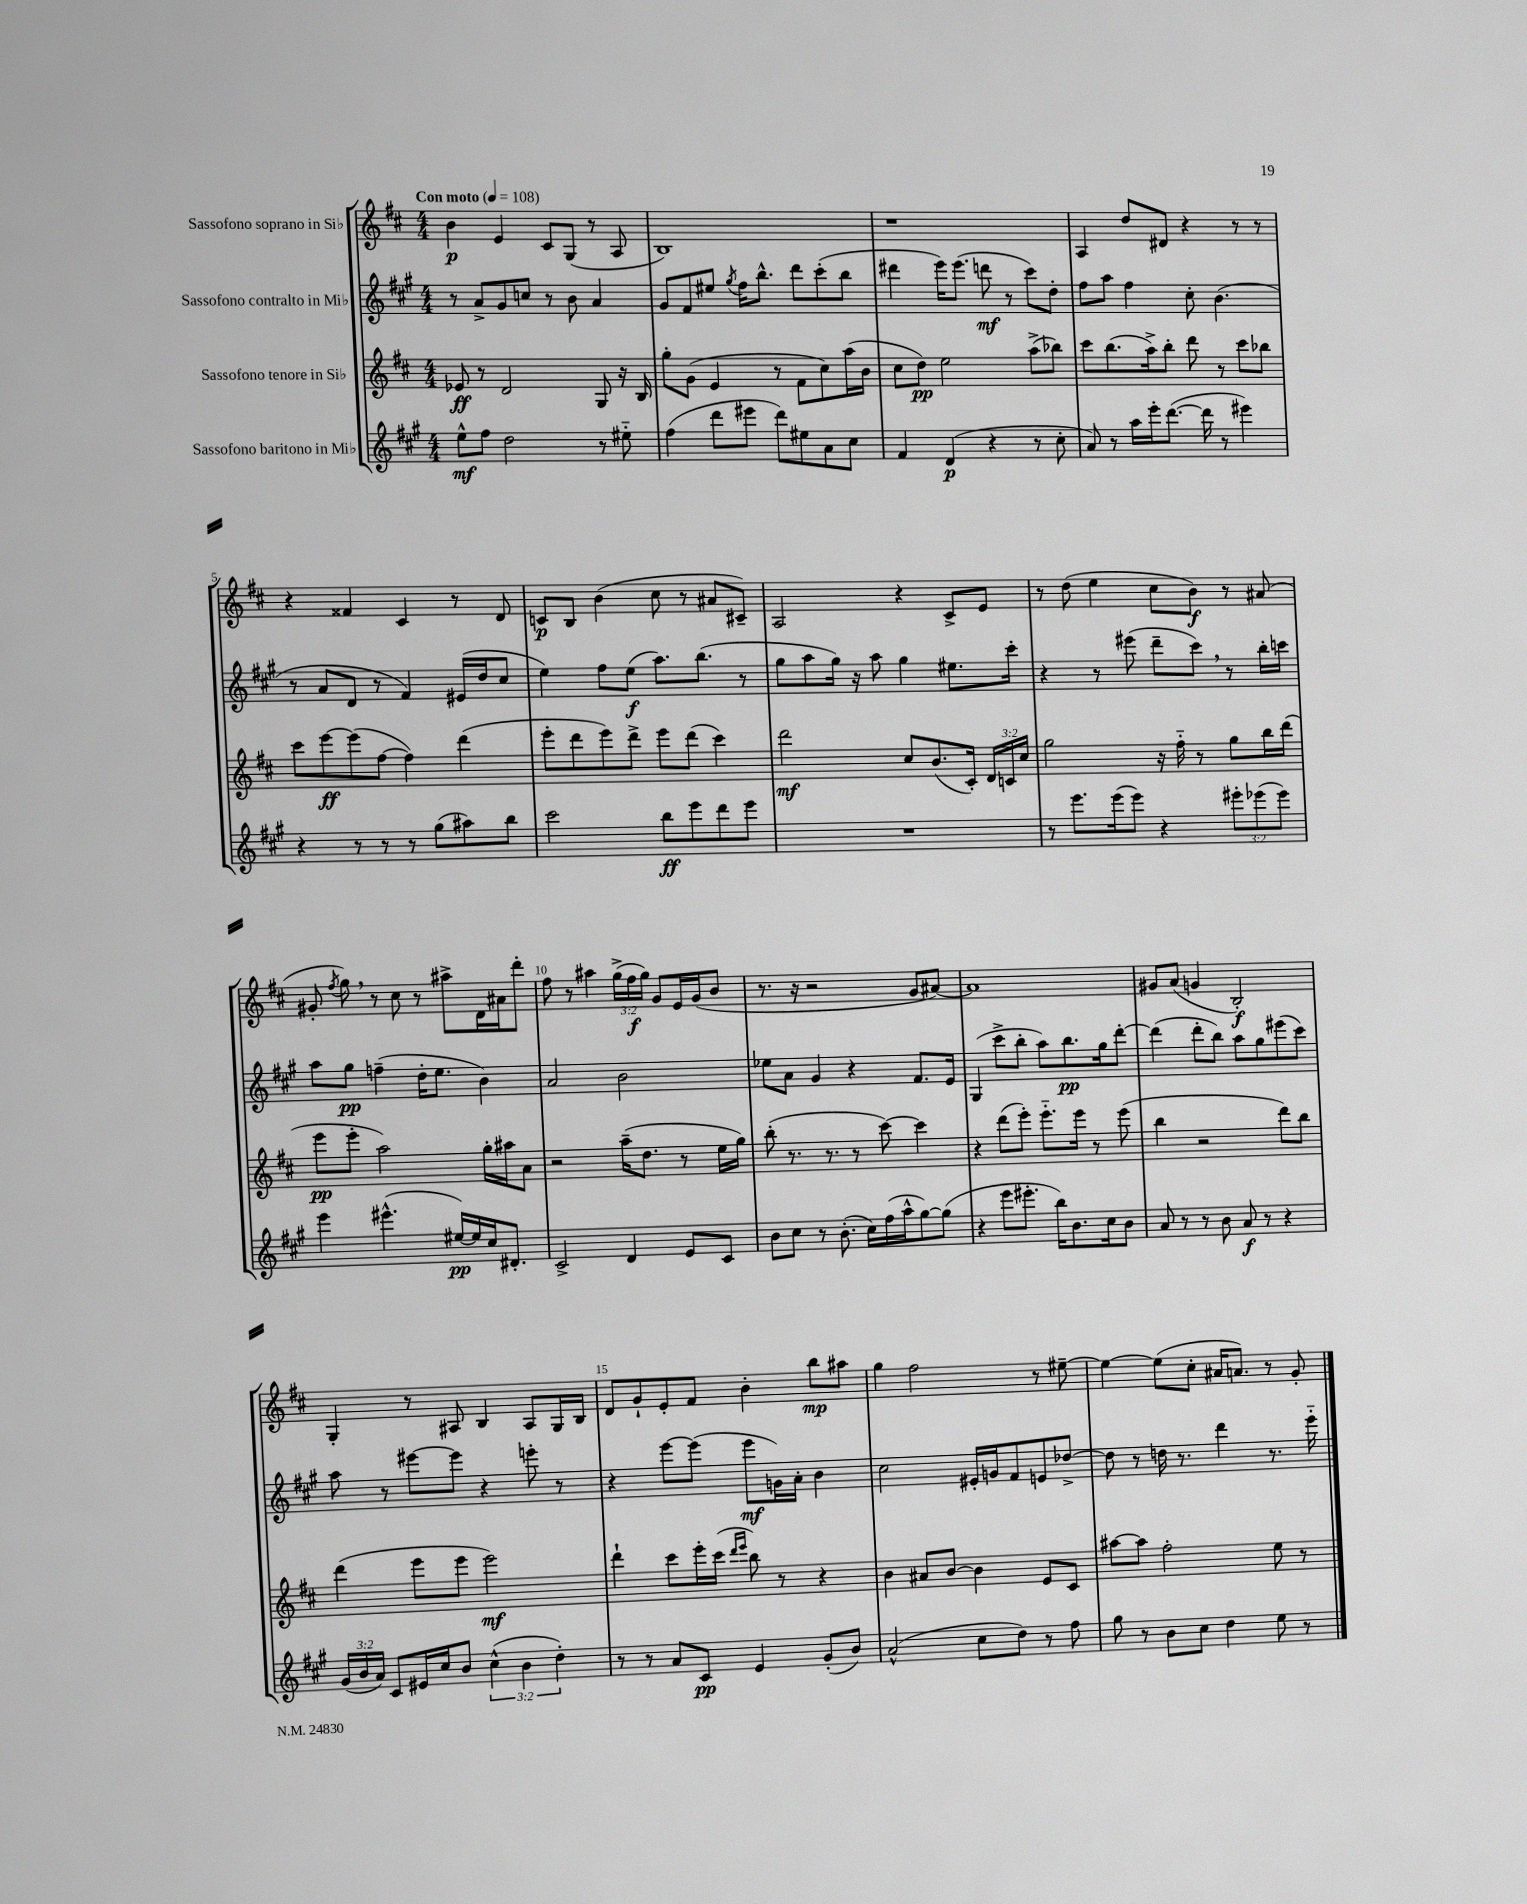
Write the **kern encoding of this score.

**kern	**kern	**kern	**kern
*staff4	*staff3	*staff2	*staff1
*clefG2	*clefG2	*clefG2	*clefG2
*k[f#c#g#]	*k[f#c#]	*k[f#c#g#]	*k[f#c#]
*M4/4	*M4/4	*M4/4	*M4/4
*MM108	*MM108	*MM108	*MM108
8ee^^	8e-	8r	4b
8ff#	8r	8a^	.
2dd	2d	8g#	4e
.	.	8cc	.
.	.	8r	8c#
.	.	8b	(8G
8r	8G	4a	8r
8ee#'~	16r	.	8A
.	16B	.	.
=	=	=	=
(4ff#	8gg'	8g#	1B)
.	(8g	8f#	.
8ddd	4e	8ee#	.
.	.	8qgg#	.
8eee#	.	16ff#	.
.	.	8.bb^^	.
8ddd)	8r	.	.
8ee#	8f#	8ddd	.
8a	8cc#)	(8ccc#'	.
8cc#	(16aa	8bb	.
.	16b	.	.
=	=	=	=
4f#	8cc#	4ddd#	1r
.	8dd)	.	.
(4d	2ee	16eee)	.
.	.	(8.eee	.
4r	.	8ddd	.
.	.	8r	.
8r	(8aa^	8ccc#)	.
8cc#'	8bb-)	8dd'	.
=	=	=	=
8a)	8ccc#	8ff#	4A
8r	(8.bb	8aa	.
16aa	.	4ff#	8dd
16eee'	16aa^)	.	.
([8.ddd	8bb'	.	8d#
.	8ddd	8cc#'	4r
16ddd]	.	.	.
8r	8r	(4.b	.
4eee#)	8ccc#	.	8r
.	8bb-	.	8r
=	=	=	=
4r	8ccc#	8r	4r
.	[8eee	8a	.
8r	(8eee]	8d	4f##
8r	[8ff#	8r	.
8r	4ff#])	4f#)	4c#
(8gg#	.	.	.
8aa#)	(4ddd	(16e#	8r
.	.	16dd	.
8bb	.	8cc#	8d
=	=	=	=
2ccc#	8eee'	4ee)	8c
.	8ddd	.	8B
.	8eee)	8ff#	(4b
.	8ddd^	(8ee	.
8bb	8eee	8.aa)	8cc#
8eee	(8ddd	.	8r
.	.	(8.bb	.
8ddd	4ccc#)	.	8a#
8eee	.	8r	8c#~)
=	=	=	=
1r	2ddd	8gg#	2A
.	.	8aa	.
.	.	16gg#)	.
.	.	16r	.
.	.	8aa	.
.	8cc#	4gg#	4r
.	(8.b	.	.
.	.	8.ee#	8c#^
.	16c#')	.	.
.	24d	.	8e
.	24c	.	.
.	.	16ccc#'	.
.	24cc#	.	.
=	=	=	=
8r	2gg	4r	8r
8.eee	.	.	(8dd
.	.	8r	4ee
(16eee	.	.	.
8eee)	.	(8eee#	.
4r	16r	8ddd~	8cc#
.	16ff#'~	.	.
.	8r	8ccc#)	8b)
12eee#'	8gg	8r	8r
(12eee-	.	.	.
.	16bb	16bb'	(8a#
12eee-)	.	.	.
.	(16ddd	16ccc	.
=	=	=	=
4eee	8eee	8aa	8g#'
.	.	.	8qff#
.	8eee'	8gg#	8gg)
(4.eee#^^	2aa)	(4ff~	8r
.	.	.	8cc#
.	.	16dd'	8r
.	.	8.ee	.
[16ee#)	.	.	8aa#^
16ee#]	.	.	.
16cc#	16gg'	4b)	16d
8.d#'	16aa#	.	16a#
.	8a	.	8ddd'
=	=	=	=
2c#^	2r	2a	8ff#
.	.	.	8r
.	.	.	4aa#
4d	(16aa~	2b	(24gg^
.	.	.	24ff#
.	8.dd	.	.
.	.	.	24gg)
.	.	.	8g
8e	8r	.	16e
.	.	.	(16g
8c#	16ee	.	8b
.	16gg)	.	.
=	=	=	=
8b	(8bb'	8ee-	8.r
8cc#	8.r	8a	.
.	.	.	16r
8r	.	4g#	2r
.	8.r	.	.
(8.b'	.	.	.
.	8r	4r	.
16cc#)	.	.	.
(16ff#	[8ccc#)	.	.
16aa^^	.	.	.
[8gg#)	4ccc#]	8.f#	8g
(8gg#]	.	.	[8a#)
.	.	16e	.
=	=	=	=
4r	4r	(4G#	1a#]
8eee	(8ddd	8ccc#^	.
8.eee#'	8eee')	8bb'	.
.	8.eee'~	8aa)	.
16bb)	.	.	.
8.b	.	8.bb	.
.	16eee	.	.
.	8r	.	.
16cc#	.	16gg#	.
8b	(8eee	[8ddd'	.
=	=	=	=
8a	4bb	(4ddd]	8g#
8r	.	.	(8a
8r	2r	8ddd'	4g
8b	.	8bb)	.
8a	.	8aa	2B')
8r	.	8gg#	.
4r	8ddd)	(8eee#	.
.	8bb	8ccc#)	.
=	=	=	=
(24g#	(4ddd	8aa	4G'
24b	.	.	.
24a)	.	.	.
8c#	.	8r	.
16e#	8eee	[8eee#	8r
16cc#	.	.	.
8b	8eee	8eee#]	8A#
(6cc#^^	2eee)	4r	4B
6b	.	.	.
.	.	8eee'	8A#
6dd')	.	.	.
.	.	8r	16G
.	.	.	16B
=	=	=	=
8r	4ddd`	4r	8d
8r	.	.	8g`
8a	8ccc#	[8eee	8e'
8c#	16eee'	(8eee]	8f#
.	(16ccc#	.	.
.	16qqddd	.	.
.	16qqeee	.	.
4e	8bb)	8eee	4b'
.	8r	16g)	.
.	.	16a'	.
(8g#'	4r	4b	8bb
8b)	.	.	8aa#
=	=	=	=
(2a^^	4b	2cc#	4gg
.	8a#	.	2ff#
.	[8b	.	.
8cc#	4b]	16e#'	.
.	.	16g	.
8dd)	.	8f#	.
8r	8e	8e	8r
8ff#	8c#	[8dd-^	[8ee#~
=	=	=	=
8gg#	[8aa#	8dd-]	4ee#_
8r	8aa#]	8r	.
8b	2ff#'	16dd	(8ee#]
.	.	8.r	.
8cc#	.	.	8cc#'
4dd	.	4ddd	16a#
.	.	.	8.a)
8ee	8ee	8.r	8r
8r	8r	.	8g'
.	.	16eee'~	.
==	==	==	==
*-	*-	*-	*-
